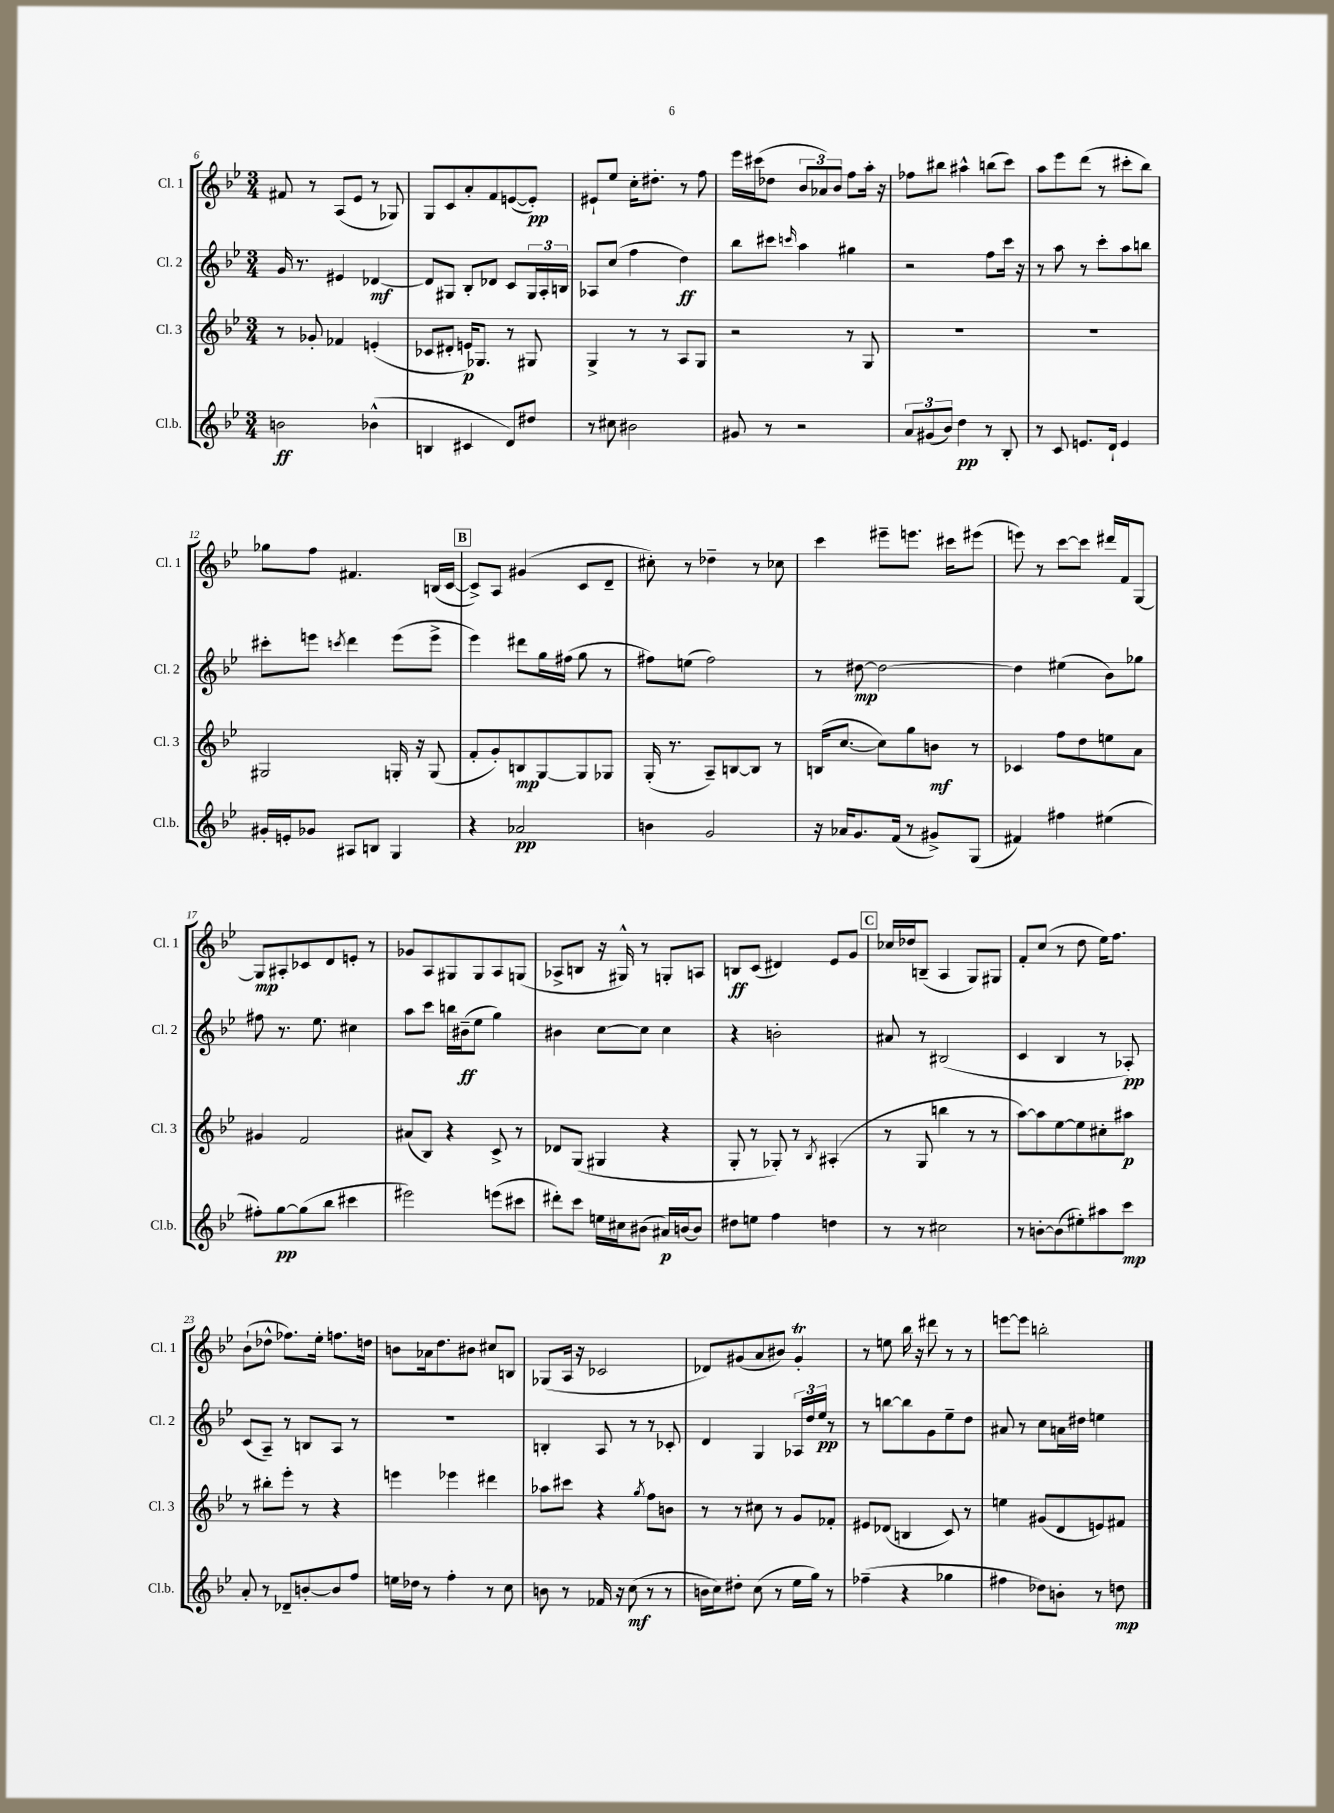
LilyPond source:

<<
\new StaffGroup <<
\new Staff = "s0" \with { instrumentName = "Cl. 1" shortInstrumentName = "Cl. 1" } {
    \clef treble \key bes \major \numericTimeSignature \time 3/4
    fis'8 r8 a8( ees'8 r8 ges8) |
    g8 c'8 a'8-. f'8 e'8~( e'8-.\pp) |
    eis'8-! ees''8 c''16-. dis''8.-. r8 f''8 |
    ees'''16 cis'''16( des''8 \tuplet 3/2 { bes'8 aes'8) bes'8 } f''8 a''16-. r16 |
    fes''8 bis''8 ais''4-^ b''8( c'''8) |
    a''8 ees'''8 d'''8( r8 cis'''8-. bes''8) |
    ges''8 f''8 fis'4. b16( c'16~ |
    \mark \markup { \box "B" } c'8->) a8 gis'4( c'8 d'8-- |
    cis''8-.) r8 des''4-- r8 ces''8 |
    c'''4 eis'''8-- e'''8. cis'''16 eis'''8( |
    e'''8) r8 c'''8~ c'''8 dis'''16 f'16 g8~ |
    g8\mp ais8-. ces'8 d'8 e'8-. r8 |
    ges'8 a8 gis8 gis8 a8 g8( |
    aes8-> b8 r16 gis16-^) r8 g8-. a8 |
    b8\ff c'8( dis'4) ees'8 g'8 |
    \mark \markup { \box "C" } ces''16 des''16 b8--( a4 g8) gis8 |
    f'8-. c''8( r8 d''8 ees''16) f''8. |
    bes'8-!( des''8-^ fes''8.) ees''16-. f''8. d''16 |
    b'8 aes'16 d''8. bis'8 cis''8 b8 |
    ges8( a16 r16 ces'2 |
    des'8) gis'8( a'8 bis'8) gis'4-.\trill |
    r8 e''8 bes''16 r16 dis'''8 r8 r8 |
    e'''8~ e'''8 b''2-. \bar "|." |
}
\new Staff = "s1" \with { instrumentName = "Cl. 2" shortInstrumentName = "Cl. 2" } {
    \clef treble \key bes \major \numericTimeSignature \time 3/4
    g'16 r8. eis'4 des'4~\mf |
    des'8 gis8 bes8-. des'8 c'8 \tuplet 3/2 { gis16 a16-. b16 } |
    aes8 c''8( f''4 d''4\ff) |
    bes''8 cis'''8 \grace { c'''16 } a''4 gis''4 |
    r2 f''8 c'''16 r16 |
    r8 a''8 r8 c'''8-. a''8 b''8 |
    cis'''8-. e'''8 \acciaccatura { c'''8 } d'''4 e'''8( e'''8-> |
    \mark \markup { \box "B" } ees'''4) dis'''8 g''16 fis''16( g''8 r8 |
    fis''8) e''8( fis''2) |
    r8 dis''8~\mp dis''2~ |
    dis''4 eis''4( bes'8) ges''8 |
    fis''8 r8. ees''8. cis''4 |
    a''8 c'''8 b''16 bis'16--\ff( ees''8 g''4) |
    bis'4 c''8~ c''8 c''4 |
    r4 b'2-. |
    \mark \markup { \box "C" } ais'8 r8 bis2( |
    c'4 bes4 r8 aes8-.\pp) |
    c'8( a8--) r8 b8 a8 r8 |
    R2. |
    b4-. a8 r8 r8 ces'8-. |
    d'4 g4 \tuplet 3/2 { aes16 d''16 ees''16\pp } r8 |
    r8 b''8~ b''8 g'8 ees''8-- d''8 |
    ais'8 r8 c''8 a'16 dis''16 e''4 \bar "|." |
}
\new Staff = "s2" \with { instrumentName = "Cl. 3" shortInstrumentName = "Cl. 3" } {
    \clef treble \key bes \major \numericTimeSignature \time 3/4
    r8 ges'8-. fes'4 e'4-.( |
    ces'8 dis'8-. e'16\p) ges8. r8 gis8 |
    g4-> r8 r8 a8 g8 |
    r2 r8 g8 |
    R2. |
    R2. |
    gis2 g16-. r16 g8( |
    \mark \markup { \box "B" } f'8-. g'8-.) b8\mp g8~ g8 ges8 |
    g16-.( r8. a8--) b8~ b8 r8 |
    b16( c''8.~ c''8) g''8 b'8\mf r8 |
    ces'4 f''8 d''8 e''8 a'8 |
    gis'4 f'2 |
    ais'8( bes8) r4 c'8-> r8 |
    des'8 g8( gis4 r4 |
    g8-. r8 ges8-.) r8 \acciaccatura { bes8 } ais4-.( |
    \mark \markup { \box "C" } r8 g8 b''4 r8 r8 |
    a''8~) a''8 ees''8~ ees''8 cis''8-. ais''8\p |
    r8 bis''8-. ees'''8-. r8 r4 |
    e'''4 ees'''4 dis'''4 |
    aes''8 cis'''8 r4 \acciaccatura { g''8 } f''8 b'8 |
    r8 r8 cis''8 r8 g'8 fes'8-. |
    eis'8 des'8( b4 c'8) r8 |
    e''4 gis'8( d'8 e'8) fis'8 \bar "|." |
}
\new Staff = "s3" \with { instrumentName = "Cl.b." shortInstrumentName = "Cl.b." } {
    \clef treble \key bes \major \numericTimeSignature \time 3/4
    b'2\ff bes'4-^( |
    b4 cis'4 d'8) dis''8 |
    r8 cis''8 bis'2 |
    gis'8 r8 r2 |
    \tuplet 3/2 { a'8 gis'8( bes'8) } d''4\pp r8 bes8-. |
    r8 c'8 e'8. d'16-! e'4 |
    gis'16-. e'16-. ges'8 ais8 b8 g4 |
    \mark \markup { \box "B" } r4 aes'2\pp |
    b'4 g'2 |
    r16 aes'16 g'8. f'16( r8 gis'8->) g8( |
    fis'4) fis''4 eis''4( |
    fis''8-.) g''8~\pp g''8( bes''8 cis'''4 |
    eis'''2) e'''8( cis'''8 |
    dis'''8-.) c'''8 e''16 cis''16 bis'8( ais'16\p) b'16( b'8) |
    dis''8 e''8 f''4 d''4 |
    \mark \markup { \box "C" } r8 r8 cis''2 |
    r8 b'8~-. b'8( eis''8-.) ais''8 c'''8\mp |
    a'8-. r8 des'8-- b'8~-. b'8 f''8 |
    e''16 des''16 r8 f''4-. r8 c''8 |
    b'8 r8 fes'16 r16 c''8\mf( r8 r8 |
    b'16 c''16) dis''8-. c''8( r8 ees''16 g''16) r8 |
    fes''4--( r4 ges''4 |
    fis''4 des''8) b'8-. r8 d''8\mp \bar "|." |
}
>>
>>
\layout { \context { \Score currentBarNumber = #6 } }
